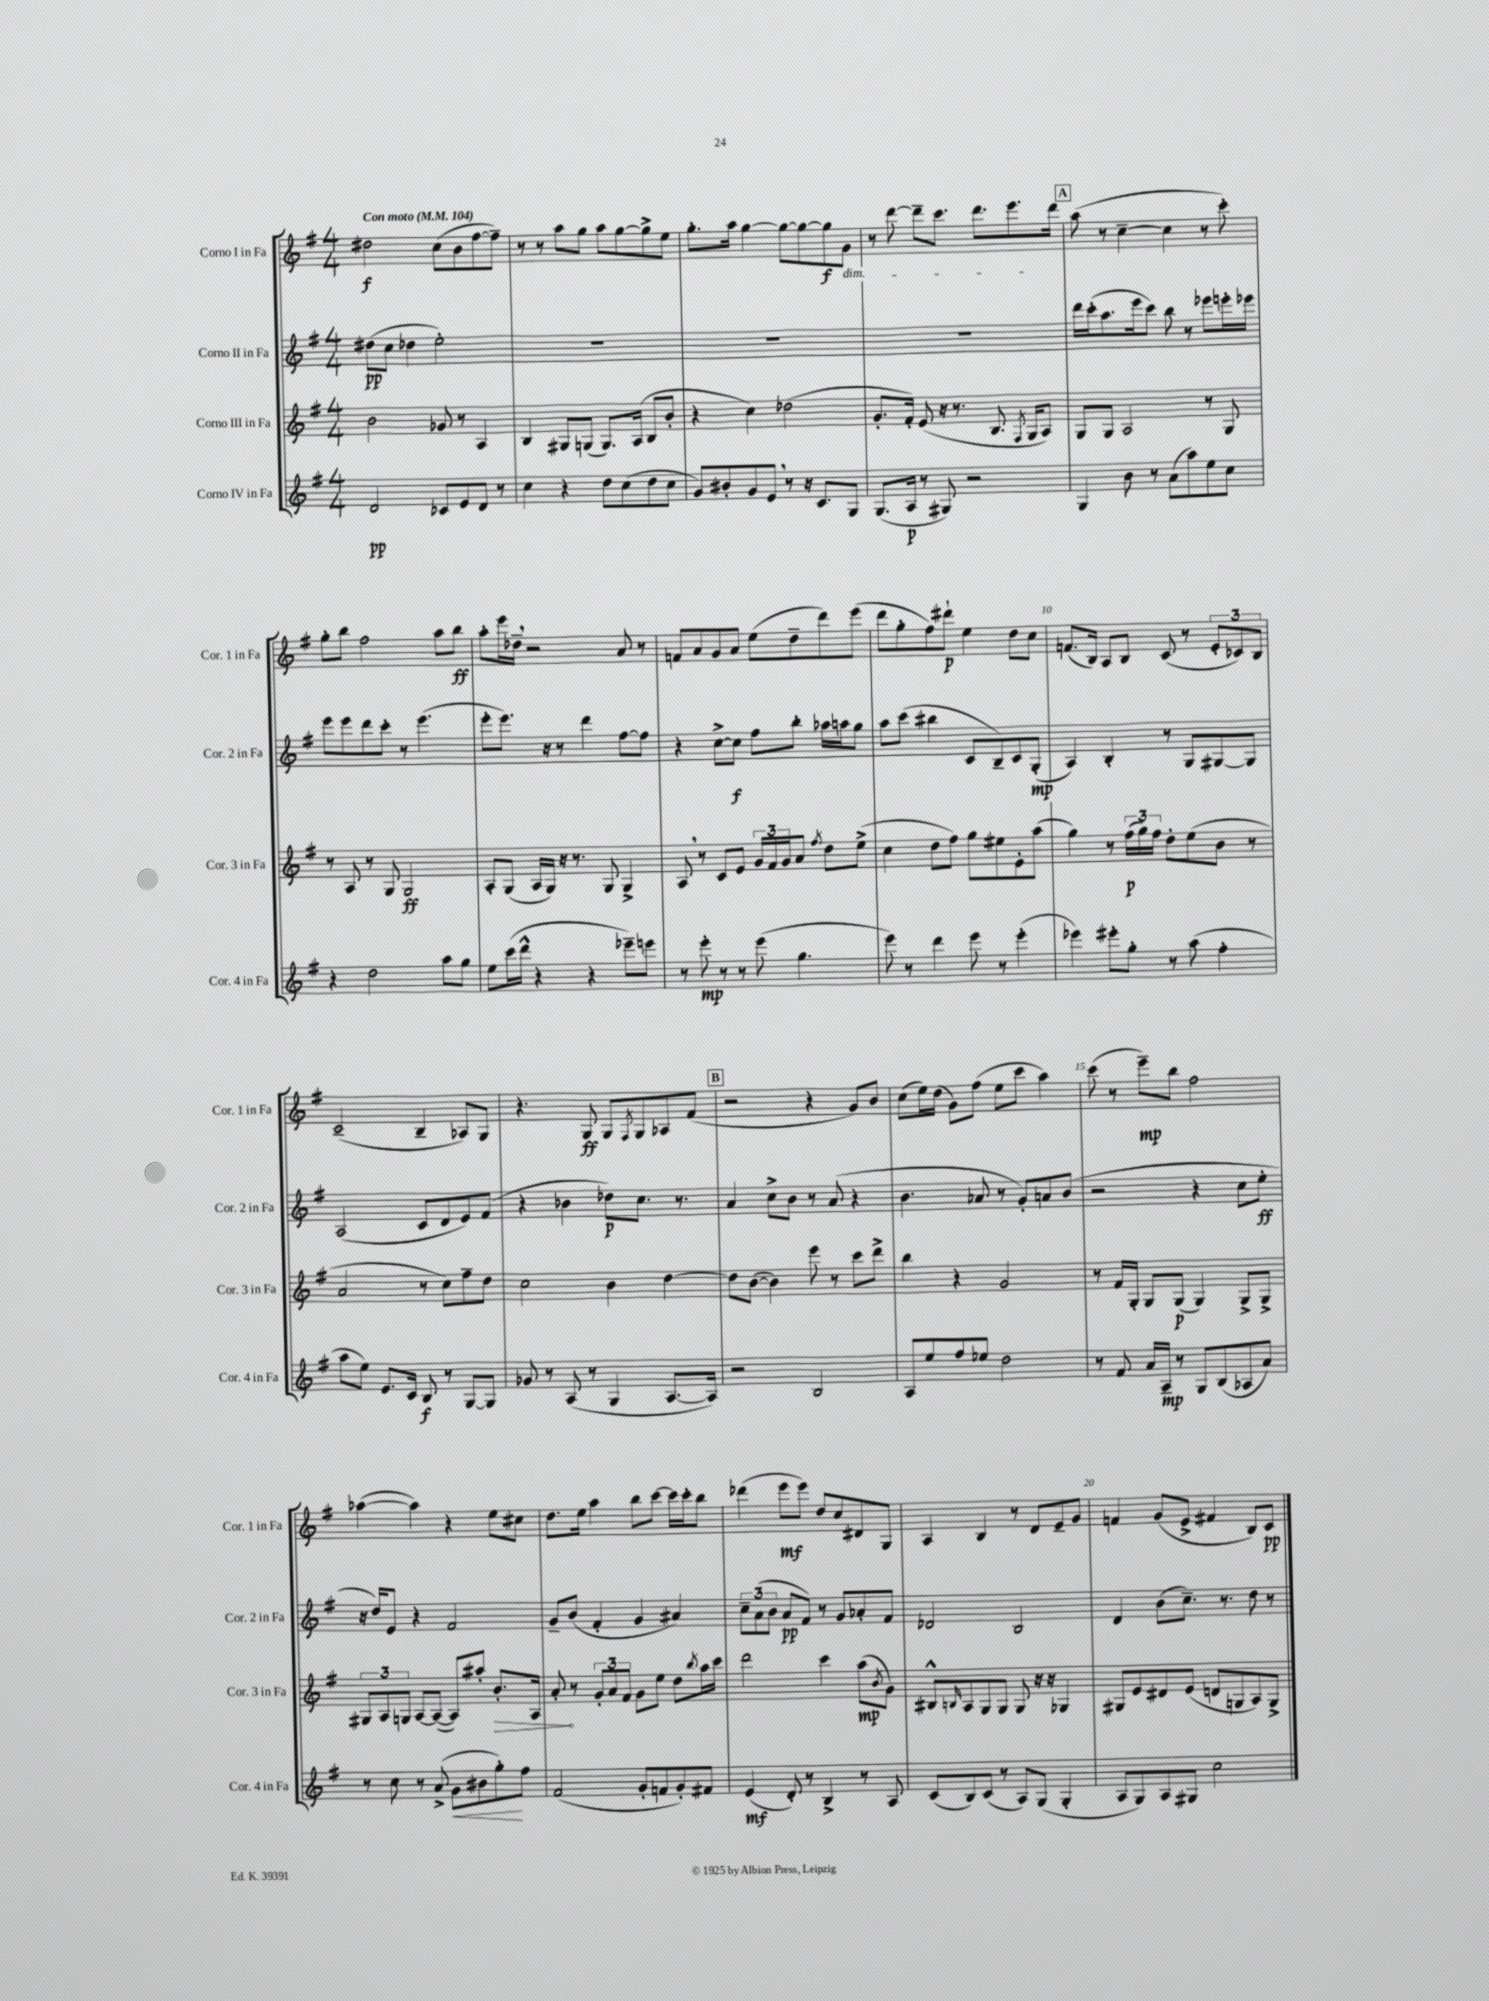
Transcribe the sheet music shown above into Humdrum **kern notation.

**kern	**dynam	**kern	**dynam	**kern	**dynam	**kern	**dynam
*part4	*part4	*part3	*part3	*part2	*part2	*part1	*part1
*staff4	*staff4	*staff3	*staff3	*staff2	*staff2	*staff1	*staff1
*I"Corno IV in Fa	*	*I"Corno III in Fa	*	*I"Corno II in Fa	*	*I"Corno I in Fa	*
*I'Cor. 4 in Fa	*	*I'Cor. 3 in Fa	*	*I'Cor. 2 in Fa	*	*I'Cor. 1 in Fa	*
*clefG2	*	*clefG2	*	*clefG2	*	*clefG2	*
*k[f#]	*	*k[f#]	*	*k[f#]	*	*k[f#]	*
*M4/4	*	*M4/4	*	*M4/4	*	*M4/4	*
*MM104	*	*MM104	*	*MM104	*	*MM104	*
=1	=1	=1	=1	=1	=1	=1	=1
!	!	!	!	!	!	!LO:TX:a:B:t=Con moto	!
2d/	pp	2b\	.	(8dd#X\L	pp	2dd#X\	f
.	.	.	.	8cc\J	.	.	.
.	.	.	.	4dd-X\	.	.	.
8c-X/L	.	8g-X/	.	2ee'\)	.	(8cc\L	.
8e/	.	8r	.	.	.	8b\	.
8d/J	.	4A/	.	.	.	[8ff#\	.
8r	.	.	.	.	.	8ff#~\J])	.
=2	=2	=2	=2	=2	=2	=2	=2
4cc\	.	4B/	.	1r	.	8r	.
.	.	.	.	.	.	8r	.
4r	.	8G#X/L	.	.	.	8aa\L	.
.	.	(8Gn/J	.	.	.	8gg\J	.
8dd\L	.	8.G/L)	.	.	.	8aa\L	.
(8cc\	.	.	.	.	.	[8gg\	.
.	.	(16A/Jk	.	.	.	.	.
8dd\	.	8B/L	.	.	.	8gg^\]	.
8cc\J	.	8b'/J	.	.	.	8ee\J	.
=3	=3	=3	=3	=3	=3	=3	=3
8g/L)	.	4r	.	1r	.	8.gg'\L	.
8b#X'/	.	.	.	.	.	.	.
.	.	.	.	.	.	16aa\Jk	.
8g/	.	4cc\)	.	.	.	[4gg\	.
8e,/J	.	.	.	.	.	.	.
8r	.	(2dd-X\	.	.	.	8gg\L_	.
16r	.	.	.	.	.	8gg\_	.
8.c/L	.	.	.	.	.	.	.
.	.	.	.	.	.	8gg\]	f
!	!	!	!	!	!	!LO:TX:b:i:t=dim.	!
8G/J	.	.	.	.	.	8g\J	.
=4	=4	=4	=4	=4	=4	=4	=4
(8.G/L	.	8.g'/L	.	1r	.	8r	.
.	.	.	.	.	.	[8ddd\	.
16A/Jk	p	16f#'/Jk)	.	.	.	.	.
8r	.	(8e/	.	.	.	8ddd~\L]	.
8G#X/)	.	16r	.	.	.	8.ccc\J	.
.	.	8.r	.	.	.	.	.
2r	.	.	.	.	.	.	.
.	.	.	.	.	.	8.ddd\L	.
.	.	8.B/	.	.	.	.	.
.	.	.	.	.	.	8.eee\	.
.	.	8qF#/	.	.	.	.	.
.	.	16G/KL	.	.	.	.	.
.	.	8A/J)	.	.	.	.	.
.	.	.	.	.	.	16ddd\Jk	.
!!LO:REH:place=s1:t=A
=5	=5	=5	=5	=5	=5	=5	=5
4G/	.	8G/L	.	16ddd\LL	.	(8aa\	.
.	.	.	.	(16ccc'\J	.	.	.
.	.	8G/J	.	8.aa\	.	8r	.
8b\	.	2A/	.	.	.	[4cc~\	.
.	.	.	.	16eee\k	.	.	.
8r	.	.	.	8ccc\J)	.	.	.
(8a\L	.	.	.	8bb\	.	4cc\]	.
8aa\)	.	.	.	8r	.	.	.
8ee\	.	8r	.	8eee-X\L	.	8r	.
8cc\J	.	8G/	.	16eeen'\L	.	8ccc'\)	.
.	.	.	.	16eee-X\JJ	.	.	.
!!LO:LB:g=z
=6	=6	=6	=6	=6	=6	=6	=6
4r	.	8r	.	8eee\L	.	8gg'\L	.
.	.	8A/	.	8eee\	.	8bb\J	.
2dd\	.	8r	.	8ddd\	.	2ff#\	.
.	.	8G/	.	8ccc'\J	.	.	.
.	.	2G/	ff	8r	.	.	.
.	.	.	.	(4.eee\	.	.	.
8aa\L	.	.	.	.	.	8aa\L	.
8gg\J	.	.	.	.	.	8bb\J	ff
=7	=7	=7	=7	=7	=7	=7	=7
8ee\L	.	8A'/L	.	8eee'\L	.	8aa'\L	.
(16ccc\L	.	(8G/J	.	8.eee\J)	.	16eee\L	.
16ddd^^\JJ	.	.	.	.	.	16dd-X~,\JJ	.
4r	.	16A/LL	.	.	.	2r	.
.	.	16G/JJ)	.	16r	.	.	.
.	.	16r	.	8r	.	.	.
.	.	8.r	.	.	.	.	.
4r	.	.	.	4ddd\	.	.	.
.	.	8G/	.	.	.	.	.
8eee-X~\L)	.	4G^/	.	[8ff#\L	.	8a/	.
8eeen\J	.	.	.	8ff#\J]	.	8r	.
=8	=8	=8	=8	=8	=8	=8	=8
8r	.	8A,/	.	4r	.	8fn/L	.
8eee'\	mp	8r	.	.	.	8a/	.
8r	.	8c/L	.	[8cc^\L	.	8g/	.
8r	.	8e/J	.	8cc\J]	f	8a/J	.
(8eee\	.	24g/LL	.	8ff#\L	.	(8ee\L	.
.	.	24f#/	.	.	.	.	.
.	.	24g/J	.	.	.	.	.
4.gg\	.	8a/J	.	8bb'\J	.	8dd~\	.
.	.	8qff#/	.	.	.	.	.
.	.	8dd\L	.	16aa-X\LL	.	8ddd\)	.
.	.	.	.	16aan\J	.	.	.
.	.	(8ee^\J	.	8gg\J	.	(8eee\J	.
=9	=9	=9	=9	=9	=9	=9	=9
8eee\)	.	4cc\	.	8aa\L	.	8ddd\L	.
8r	.	.	.	(8ccc\J	.	8gg'\	.
4ddd\	.	8dd\L	.	4bb#X\	.	8ff#\)	.
.	.	8ff#\J)	.	.	.	8ddd#X`\J	p
8eee\	.	8gg\L	.	8c/L	.	4ee\	.
8r	.	8ee#X\	.	8B~/)	.	.	.
(4eee'\	.	8e'\	.	8c/	.	8dd\L	.
.	.	(8aa\J	.	(8G'/J	mp	8cc\J	.
=10	=10	=10	=10	=10	=10	=10	=10
4eee-X\)	.	4gg\)	.	4A/)	.	(8.fn/L	.
.	.	.	.	.	.	16B/Jk)	.
8eee#X'\L	.	8r	.	4B'/	.	8A/L	.
8gg'\J	.	(24ff#\LL	p	.	.	8B/J	.
.	.	24gg\)	.	.	.	.	.
.	.	24ff#\JJ	.	.	.	.	.
8r	.	8dd'\L	.	8r	.	(8c/	.
(8aa\	.	(8ee\	.	8G/L	.	8r	.
4ff#'\	.	8b\J	.	[8G#X/	.	12e'/L	.
.	.	.	.	.	.	12c-X/)	.
.	.	8r	.	8G#/J]	.	.	.
.	.	.	.	.	.	12B/J	.
!!LO:LB:g=z
=11	=11	=11	=11	=11	=11	=11	=11
8aa\L	.	2a/	.	(2A/	.	(2c~/	.
8ee\J)	.	.	.	.	.	.	.
8.e/L	.	.	.	.	.	.	.
16c/Jk	.	.	.	.	.	.	.
8B/	f	8r	.	8c/L	.	4B~/	.
8r	.	8cc\L)	.	8d/	.	.	.
[8G/L	.	8ff#~\	.	8e/)	.	8A-X/L)	.
8G/J]	.	8dd\J	.	(8f#/J	.	8G/J	.
=12	=12	=12	=12	=12	=12	=12	=12
8g-X/	.	2cc\	.	4r	.	4.r	.
8r	.	.	.	.	.	.	.
(8A/	.	.	.	4b-X\	.	.	.
8r	.	.	.	.	.	8G/	ff
4G/	.	4b\	.	8dd-X\L)	p	8G/L	.
.	.	.	.	.	.	8qF#/	.
.	.	.	.	8.cc\J	.	8G/	.
[8.A/L	.	[4dd\	.	.	.	8A-X/	.
.	.	.	.	8.r	.	.	.
.	.	.	.	.	.	(8f#/J	.
16A/Jk])	.	.	.	.	.	.	.
!!LO:REH:place=s1:t=B
=13	=13	=13	=13	=13	=13	=13	=13
2r	.	8dd\L]	.	4a/	.	2r	.
.	.	([8b\J	.	.	.	.	.
.	.	4b\])	.	8cc^\L	.	.	.
.	.	.	.	8b\J	.	.	.
2B/	.	8eee\	.	8r	.	4r	.
.	.	8r	.	(8a/	.	.	.
.	.	8ccc\L	.	4r	.	8g/L)	.
.	.	8ddd^\J	.	.	.	8b/J	.
=14	=14	=14	=14	=14	=14	=14	=14
8A/L	.	4bb\	.	4.b\	.	(8cc\L	.
8ee/	.	.	.	.	.	16ee\L)	.
.	.	.	.	.	.	(16dd\JJ	.
8ff#/	.	4r	.	.	.	8g\L)	.
8ee-X/J	.	.	.	8a-X/	.	(8ff#\J	.
2dd\	.	2g/	.	8r	.	8ee\L	.
.	.	.	.	8g'/L)	.	8ccc\J	.
.	.	.	.	8an/	.	4aa\)	.
.	.	.	.	(8b/J	.	.	.
=15	=15	=15	=15	=15	=15	=15	=15
8r	.	8r	.	2r	.	(8ccc\	.
8f#/	.	16f#/LL	.	.	.	8r	.
.	.	16G'/JJ	.	.	.	.	.
16a/LL	.	8G/L	.	.	.	8eee~\L)	mp
16A~/JJ	mp	.	.	.	.	.	.
8r	.	(8G/J	p	.	.	8bb\J	.
8G/L	.	4G/)	.	4r	.	2ff#\	.
(8B/	.	.	.	.	.	.	.
8A-X/	.	8G^/L	.	8cc\L	.	.	.
8a/J)	.	8G^/J	.	8ee'\J	ff	.	.
!!LO:LB:g=z
=16	=16	=16	=16	=16	=16	=16	=16
8r	.	12G#X/L	.	16r	.	([4aa-X\	.
.	.	.	.	16dd/KL)	.	.	.
.	.	12A/	.	.	.	.	.
8cc\	.	.	.	8e/J	.	.	.
.	.	12Gn/J	.	.	.	.	.
8r	.	[8A/L	.	4r	.	4aa-\])	.
(8a^/	.	(8A/J_	.	.	.	.	.
!	!LO:HP:b	!	!	!	!	!	!
8g\L	<	8A/L])	.	2f#/	.	4r	.
8b#X\	.	8aa#X'/J	.	.	.	.	.
!	!	!	!LO:HP:b	!	!	!	!
8gg'\)	.	8.b'/L	>	.	.	8ee\L	.
8ff#\J	[	.	.	.	.	8cc#X\J	.
.	.	16A/Jk	.	.	.	.	.
=17	=17	=17	=17	=17	=17	=17	=17
(2f#/	.	8a'/	.	8g~/L	.	8.dd\L	.
.	.	8r	]	(8b/J	.	.	.
.	.	.	.	.	.	16ee\Jk	.
.	.	12g'/L	.	4f#'/	.	4aa\	.
.	.	12a/	.	.	.	.	.
.	.	12f#/J	.	.	.	.	.
8g'/L	.	8g\L	.	4g/	.	8bb\L	.
8fn/	.	8ee\J	.	.	.	[8ccc\J	.
8g'/)	.	8dd\L	.	4a#X/)	.	16ccc\LL]	.
.	.	.	.	.	.	16ccc'\J	.
.	.	8qbb/	.	.	.	.	.
8f#X/J	.	16aa\L	.	.	.	8bb\J	.
.	.	16ccc\JJ	.	.	.	.	.
=18	=18	=18	=18	=18	=18	=18	=18
(4e/	mf	2ddd\	.	12cc~\L	.	(4ddd-X\	.
.	.	.	.	(12a\	.	.	.
.	.	.	.	12b\J	.	.	.
8d'/)	.	.	.	8a/L	pp	8eee\L	mf
8r	.	.	.	8f#/J)	.	8eee\J)	.
4B^/	.	4ccc\	.	8r	.	8dd/L	.
.	.	.	.	8g/L	.	8cc/	.
8r	.	(8aa\L	mp	8a-X'/	.	8d#X/	.
.	.	8qb/	.	.	.	.	.
8A/	.	8g\J)	.	8f#/J	.	8G/J	.
=19	=19	=19	=19	=19	=19	=19	=19
(8c/L	.	8B#X^^/L	.	2d-X/	.	4A/	.
.	.	16qqBn/	.	.	.	.	.
8B/)	.	8A/	.	.	.	.	.
(8c/J	.	8G/	.	.	.	4B/	.
8r	.	8G/J	.	.	.	.	.
8A/L)	.	8G/	.	2B/	.	8r	.
(8G/J	.	16r	.	.	.	8d/L	.
.	.	16r	.	.	.	.	.
4G'/	.	4G-X/	.	.	.	8e~/	.
.	.	.	.	.	.	8g/J	.
=20	=20	=20	=20	=20	=20	=20	=20
8A/L	.	8G#X/L	.	4d/	.	4fn/	.
8G/)	.	8e/	.	.	.	.	.
8A/	.	8d#X/	.	(8b\L	.	(8g/L	.
8G#X/J	.	(8e/J	.	8.cc~\J)	.	8e^/J	.
2cc\	.	8dn/L	.	.	.	4f#X/	.
.	.	.	.	8.r	.	.	.
.	.	8Gn/	.	.	.	.	.
.	.	8A/)	.	8dd\	.	8B/L)	.
.	.	8G^/J	.	8r	.	8c/J	pp
==	==	==	==	==	==	==	==
*-	*-	*-	*-	*-	*-	*-	*-
